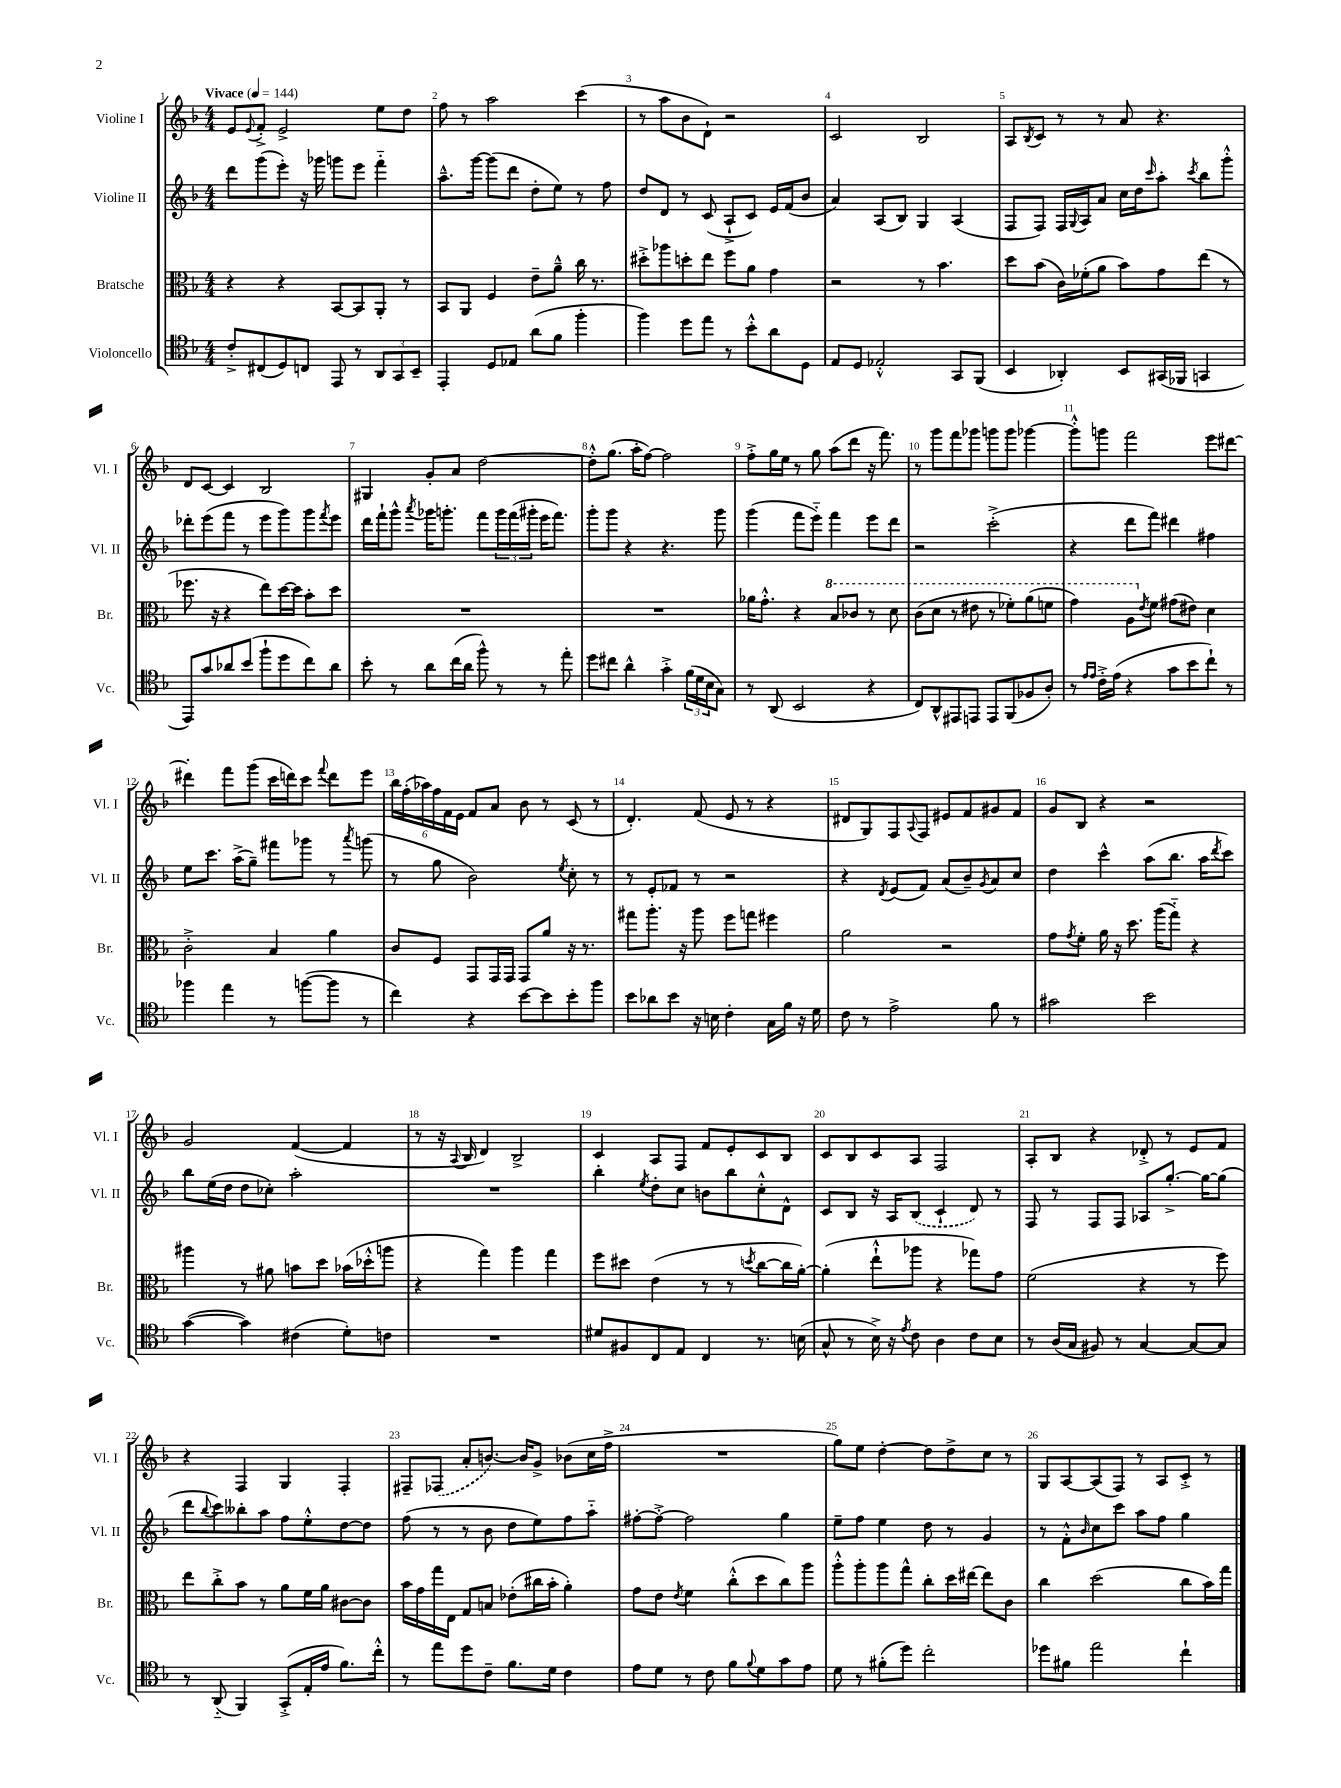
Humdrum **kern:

**kern	**kern	**kern	**kern
*part4	*part3	*part2	*part1
*staff4	*staff3	*staff2	*staff1
*I"Violoncello	*I"Bratsche	*I"Violine II	*I"Violine I
*I'Vc.	*I'Br.	*I'Vl. II	*I'Vl. I
*clefC4	*clefC3	*clefG2	*clefG2
*k[b-]	*k[b-]	*k[b-]	*k[b-]
*M4/4	*M4/4	*M4/4	*M4/4
*MM144	*MM144	*MM144	*MM144
=1	=1	=1	=1
!	!	!	!LO:TX:a:B:t=Vivace
8c'^/L	4r	8ddd\L	8e/L
.	.	.	8qqe/
(8C#X/	.	(8ggg\	8f'^/J
8D/)	4r	8eee'\J)	2e^/
8Cn/J	.	16r	.
.	.	16ggg-X\	.
8EE/	[8BB-/L	8gggn\L	.
8r	8BB-/]	8eee\J	.
12AA/L	8AA'/J	4fff\	8ee\L
12GG/	.	.	.
.	8r	.	8dd\J
12BB-~/J	.	.	.
=2	=2	=2	=2
4EE'/	8BB-/L	8.aa~^^\L	8ff\
.	8AA/J	.	8r
.	.	[16ggg\Jk	.
8D/L	4F/	(8ggg\L]	2aa\
8E-X/J	.	8ddd\J	.
(8a\L	8e~\L	8dd'\L	.
8f\J	8a~^^\J	8ee\J)	.
4ff'\	16cc\	8r	(4ccc\
.	8.r	.	.
.	.	8ff\	.
=3	=3	=3	=3
4ff\)	8dd#X'^\L	8dd/L	8r
.	8aa-X\	8d/J	8aa\L
8dd\L	8ddn'\	8r	8b-\
8ee\J	8ee\J	(8c/	8d`\J)
8r	8ff\L	8A`^/L	2r
8b-'^^\L	8a\J	8c/J)	.
8a\	4g\	16e/LL	.
.	.	(16f/J	.
8D\J	.	8b-/J	.
=4	=4	=4	=4
8E/L	2r	4a/)	2c/
8D/J	.	.	.
2E-X'^^/	.	(8A/L	.
.	.	8B-/J)	.
.	8r	4G/	2B-/
.	4.b-\	.	.
8GG/L	.	(4A/	.
(8FF/J	.	.	.
=5	=5	=5	=5
4BB-/	8dd\L	8F/L	8A/L
.	.	.	8qB-/
.	(8b-\J	8F/J)	8c/J
4AA-X'/)	16c\LL)	16F/LL	8r
.	.	8qqG/	.
.	(16f-X'\J	16A/J	.
.	8a\J	8a/J	8r
8BB-/L	8b-\L)	16cc\LL	8a/
.	.	16dd\J	.
.	.	16qqccc/	.
(16GG#X/L	8g\	8aa'\J	4.r
16FF-X/JJ	.	.	.
.	.	8qccc/	.
4GGn/	(8ee\J	8bb-\L	.
.	8r	8ggg'^^\J	.
!!LO:LB:g=z
=6	=6	=6	=6
8EE/L)	8.ff-X\	8ddd-X'\L	8d/L
8g/	.	(8eee\	[8c/J
.	16r	.	.
8a-X/	4r	8fff\J	4c/]
(8b-/J	.	8r	.
8ff`\L	8ee\L)	8eee\L	2B-/
8dd\	[16dd\L	8ggg\)	.
.	16dd\JJ]	.	.
8cc\)	8b-'\L	8ggg\	.
.	.	8qfff/	.
8a-\J	8dd\J	8eee\J	.
=7	=7	=7	=7
8b-'\	1r	16ddd\LL	4G#X/
.	.	16fff`\J	.
8r	.	8ggg^^\J	.
.	.	8qaaa/	.
8a\L	.	16ggg-X\KL	8g'/L
.	.	8.gggn'\J	.
(16cc\L	.	.	8a/J
16a\JJ	.	.	.
8ff^^\)	.	8fff\L	[2dd\
8r	.	24ggg\L	.
.	.	(24fff\	.
.	.	24ggg#X'\JJ	.
8r	.	16eee\KL	.
.	.	8.fff\J)	.
8ee'\	.	.	.
=8	=8	=8	=8
8dd\L	1r	8ggg'\L	8dd'^^\L]
8cc#X\J	.	8ggg\J	(8.gg\J
4a^^\	.	4r	.
.	.	.	16aa'\KL
.	.	.	[8ff\J)
4g'^\	.	4.r	2ff\]
(24f\LL	.	.	.
24d\	.	.	.
24B-\J	.	.	.
8G\J)	.	8ggg\	.
=9	=9	=9	=9
8r	16a-X\KL	(4ggg\	8ff'^\L
.	8.g'^^\J	.	.
(8AA/	.	.	16gg\L
.	.	.	16ee\JJ
2BB-/	4r	8fff\L	8r
.	.	8eee\J)	8gg\
*	*8va	*	*
.	8b-/L	4fff\	(8aa\L
.	8cc-X/J	.	8ddd\J
4r	8r	8eee\L	16r
.	.	.	8.fff\)
.	8dd\	8ddd\J	.
=10	=10	=10	=10
8C/L)	(8cc\L	2r	8r
8AA^^/	8dd\J	.	8ggg\L
8EE#X/	8r	.	8fff\
8EEn/J	8ee#X\	.	8ggg-X\J
8EE/L	8r	(2ccc'^\	8gggn\L
(8FF/	8ff-X'\L)	.	8ggg\J
8F-X/	(8aa\	.	[4ggg-X\
8A'/J)	8ffn\J	.	.
=11	=11	=11	=11
8r	4gg\)	4r	8ggg-'^^\L]
16qqe/LL	.	.	.
16qqe/JJ	.	.	.
16c'^\LL	.	.	8gggn\J
(16e\JJ	.	.	.
4r	8a\L	8ddd\L	2fff\
*	*X8va	*	*
.	8qe/	.	.
.	8f\J	8fff\J)	.
8g\L	(8g#X\L	4ddd#X\	.
8b-\	8e#X\J)	.	.
8cc`\J)	4d\	4ff#X\	8eee\L
8r	.	.	[8ddd#X\J
!!LO:LB:g=z
=12	=12	=12	=12
4ff-X\	2c'^\	8ee\L	4ddd#X'\]
.	.	8.ccc\J	.
4ee\	.	.	8fff\L
.	.	(16aa^\KL	.
.	.	8gg~\J)	(8ggg\J
8r	4B-/	8fff#X\L	16ccc\LL
.	.	.	16dddn\J)
([8ffn\L	.	8ggg-X\J	8ccc\J
.	.	.	8qqfff/
8ff\J]	4a\	8r	8ddd\L
.	.	8qaaa/	.
8r	.	(8gggn\	8eee\J
=13	=13	=13	=13
4cc\)	8c/L	8r	24bb-\LL
.	.	.	(24ff'\
.	.	.	24aa-X\)
.	8F/J	8gg\	24ff\
.	.	.	24f\
.	.	.	24e\JJ
4r	8GG/L	2b-\)	8f/L
.	16GG/L	.	8a/J
.	16GG/JJ	.	.
[8b-\L	8GG/L	.	8b-\
8b-\]	8a/J	.	8r
.	.	8qee/	.
8b-'\	16r	8cc'\	(8c/
.	8.r	.	.
8ff\J	.	8r	8r
=14	=14	=14	=14
8b-\L	8gg#X\L	8r	4.d'/)
8a-X\	8.aa'\J	8e'/L	.
8b-\J	.	8f-X/J	.
.	16r	.	.
16r	8aa\	8r	(8f/
16Bn\	.	.	.
4c'\	8ff\L	2r	8e/
.	8ggn\J	.	8r
16G\LL	4ff#X\	.	4r
16f\JJ	.	.	.
16r	.	.	.
16d\	.	.	.
=15	=15	=15	=15
8c\	2a\	4r	8d#X/L
8r	.	.	8G/)
.	.	8qd/	.
2e^\	.	(8e/L	8F/
.	.	.	8qqA/
.	.	8f/J)	8F/J
.	2r	(8a/L	8e#X/L
.	.	8b-~/)	8f/
.	.	8qg/	.
8f\	.	8a/	8g#X/
8r	.	8cc/J	8f/J
=16	=16	=16	=16
2g#X\	8g\L	4dd\	8g/L
.	8qg/	.	.
.	8f'\J	.	8B-/J
.	16a\	4ccc^^\	4r
.	16r	.	.
.	8.dd\	.	.
2b-\	.	(8aa\L	2r
.	(16aa\KL	.	.
.	8gg\J)	8.bb-\J	.
.	4r	.	.
.	.	16aa\KL	.
.	.	8qddd/	.
.	.	8ccc\J)	.
!!LO:LB:g=z
=17	=17	=17	=17
([4g\	4aa#X\	8bb-\L	2g/
.	.	(16ee\L	.
.	.	16dd\JJ	.
4g\])	8r	8dd\L	.
.	8a#X\	8cc-X'\J)	.
(4c#X\	8bn\L	2aa'\	([4f/
.	8dd\J	.	.
8d'\L)	(16b-X\LL	.	4f/]
.	16dd-X'^^\J	.	.
8cn\J	8aan\J	.	.
=18	=18	=18	=18
1r	4r	1r	8r
.	.	.	16r
.	.	.	8qqA/
.	.	.	16B-/
.	4gg\)	.	4d/)
.	4aa\	.	2B-^/
.	4gg\	.	.
=19	=19	=19	=19
8d#X/L	8ff\L	4bb-'\	4c/
8F#X/	8dd#X\J	.	.
.	.	8qee/	.
8C/	(4e\	8dd'\L	8A/L
8E/J	.	8cc\J	8F/J
4C/	8r	8bn\L	8f/L
.	8r	8bb-\	8e'/
.	8qddn/	.	.
8.r	[8cc\L	8cc'^^\	8c/
.	16cc\L]	8d^^\J	8B-/J
(16Bn\	[16a'\JJ)	.	.
=20	=20	=20	=20
8G^^/	(4a'\]	8c/L	8c/L
8r	.	8B-/J	8B-/
16B-^\)	8ee`^^\L	16r	8c/
16r	.	16A/KL	.
8qe/	.	.	.
8c\	8aa-X\J	(8B-/J	8A/J
4A\	4r	4c`/	2F/
8c\L	8gg-X\L)	8d/)	.
8B-\J	8g\J	8r	.
=21	=21	=21	=21
8r	(2f\	8F/	8A'/L
(16A/LL	.	8r	8B-/J
16G/JJ	.	.	.
8F#X/)	.	8F/L	4r
8r	.	8F/J	.
[4G/	4r	8A-X/L	8d-X'^/
.	.	[8.gg'^/J	8r
8G/L_	8r	.	8e/L
.	.	16gg\KL_	.
8G/J]	8ff\)	(8gg\J]	8f/J
!!LO:LB:g=z
=22	=22	=22	=22
8r	8ee\L	8ddd\L	4r
.	.	8qqbb-/	.
(8AA/	8cc'^\	8ccc\)	.
4FF/)	8b-\J	8bb--X'\	4F/
.	8r	8aa\J	.
(8GG'^/L	8a\L	8ff\L	4G/
16E'/L	16f\L	8ee'^^\	.
16e/JJ	16a\JJ	.	.
8.f\L)	[8c#X\L	[8dd\	4F'/
.	8c#\J]	8dd\J]	.
16cc'^^\Jk	.	.	.
=23	=23	=23	=23
8r	16b-\LL	(8ff\	8F#X~/L
.	16g\	.	.
8ee\L	16gg\	8r	(8F-X/J
.	16E\JJ	.	.
8dd\	8G/L	8r	8a'/L
8c~\J	8Bn/J	8b-\	[8.bn/J)
8.f\L	(8e-X'\L	8dd\L	.
.	.	.	16b/KL]
.	16cc#X\L	8ee\)	8g^/J
16d\Jk	16b-'\JJ	.	.
4c\	4a'\)	8ff\	(8b-X\L
.	.	8aa\J	16cc\L
.	.	.	16ff^\JJ
=24	=24	=24	=24
8e\L	8g\L	[8ff#X'\L	1r
8d\J	8e\J	8ff#'^\J_	.
.	8qe/	.	.
8r	4f\	2ff#\]	.
8c\	.	.	.
8f\L	(8cc'^^\L	.	.
8qqf/	.	.	.
8d\	8dd\	.	.
8g\	8cc\)	4gg\	.
8e\J	8aa\J	.	.
=25	=25	=25	=25
8d\	8aa'^^\L	8ee~\L	8gg\L)
8r	8aa'\	8ff\J	8ee\J
(8f#X'\L	8aa\	4ee\	[4dd'\
8dd\J)	8gg^^\J	.	.
2cc'\	8cc'\L	8dd\	8dd\L]
.	16dd\L	8r	8dd^\
.	[16ee#X\JJ	.	.
.	8ee#\L]	4g/	8cc\J
.	8c\J	.	8r
=26	=26	=26	=26
8dd-X\L	4cc\	8r	8G/L
8f#X\J	.	8f'^^\L	[8A/
.	.	16qqb-/	.
2ee\	(2dd\	8cc\	(8A/]
.	.	8ccc\J	8F/J)
.	.	8aa\L	8r
.	.	8ff\J	8A/L
4cc`\	8cc\L	4gg\	8c'^/J
.	16b-\L)	.	8r
.	16gg\JJ	.	.
==	==	==	==
*-	*-	*-	*-
